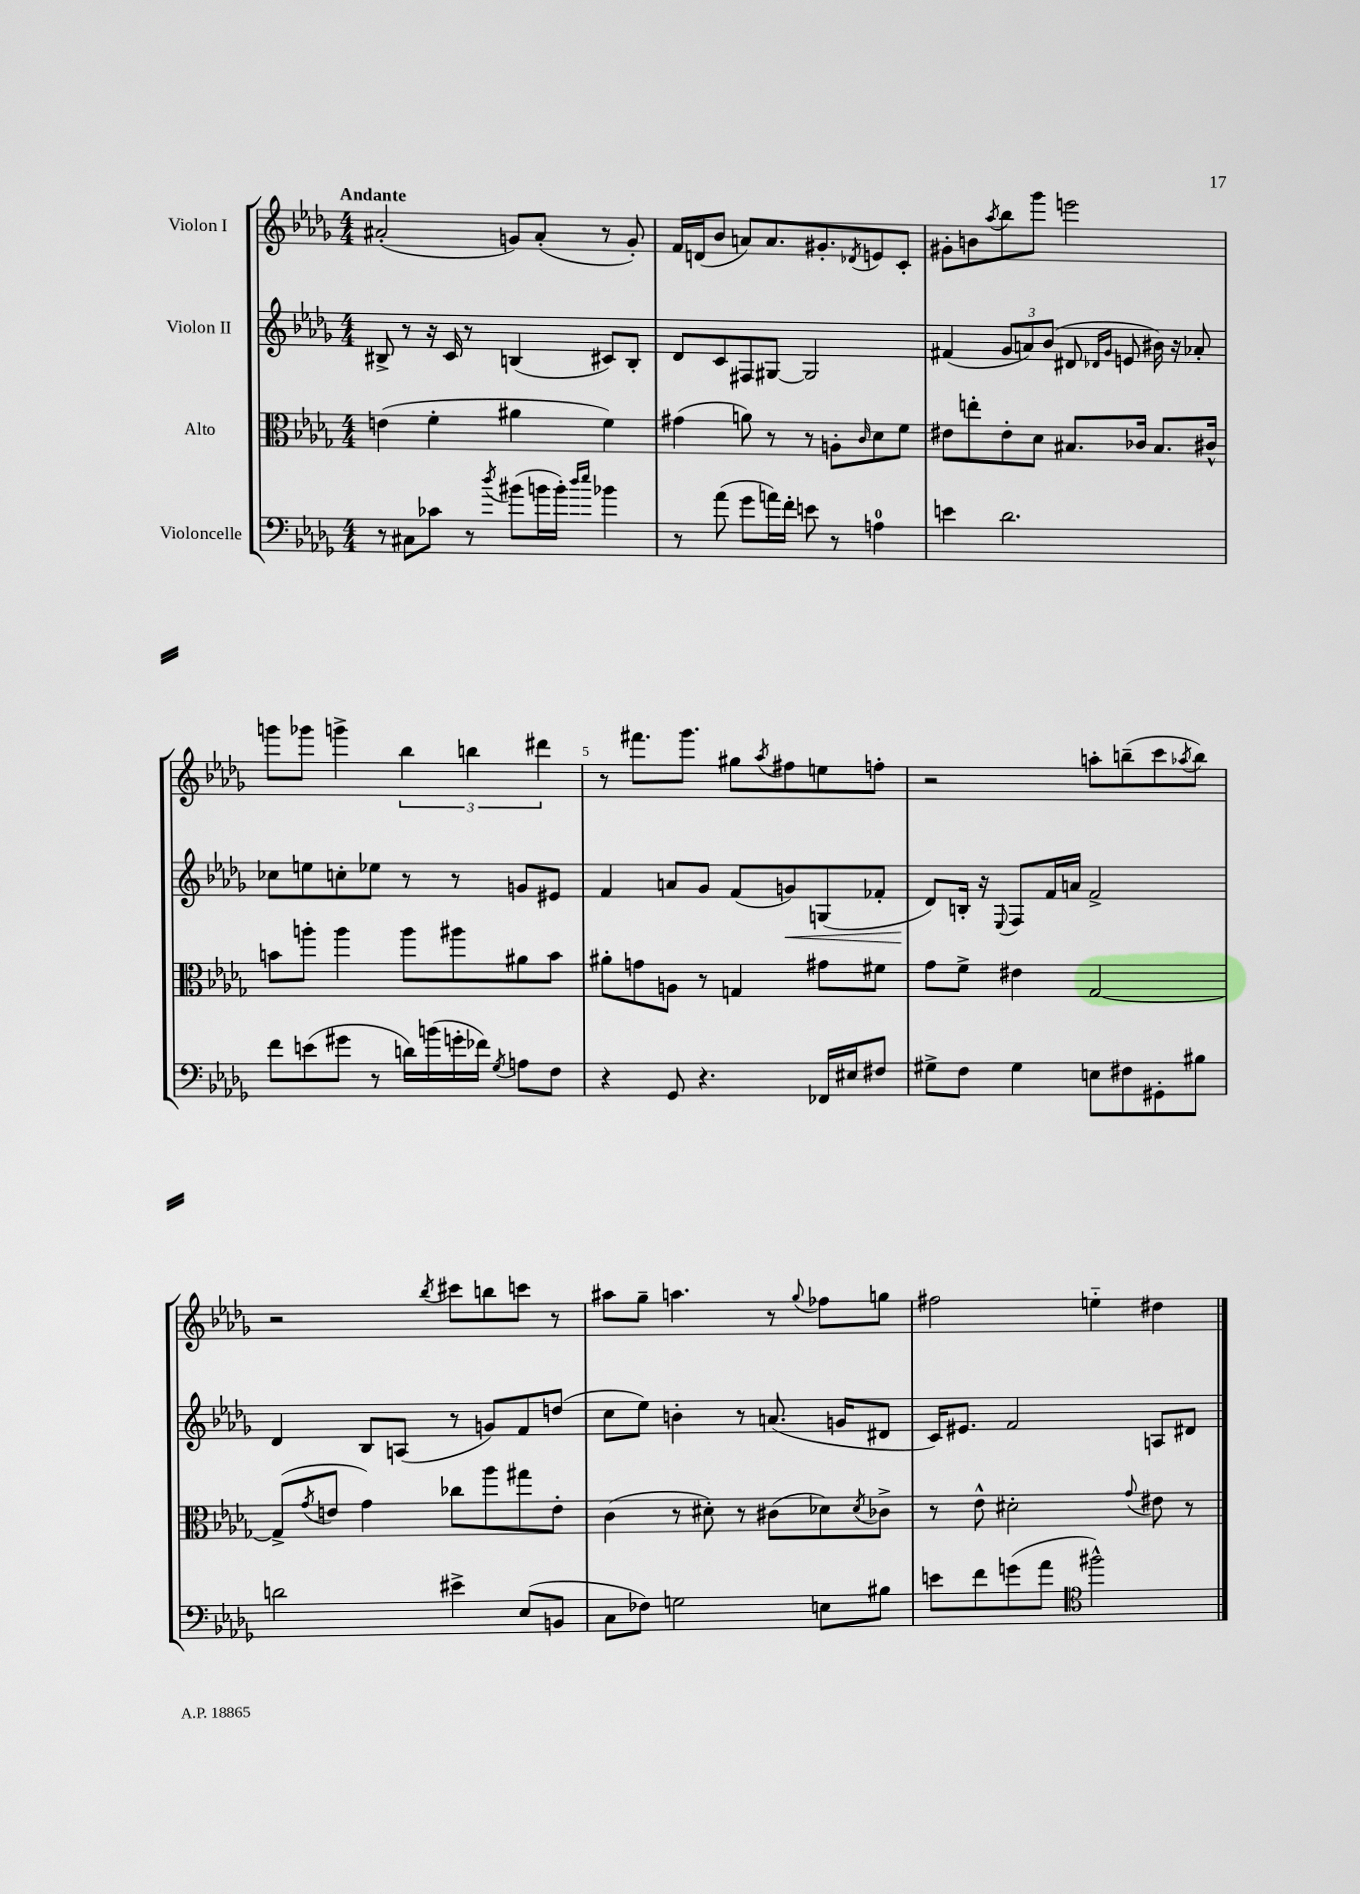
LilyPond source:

<<
\new StaffGroup <<
\new Staff = "s0" \with { instrumentName = "Violon I" } {
    \clef treble \key des \major \numericTimeSignature \time 4/4 \tempo "Andante"
    ais'2-.( g'8) ais'8-.( r8 g'8-.) |
    f'16 d'16( bes'8 a'8) a'8. gis'8.-. \acciaccatura { des'8 } e'8 c'8-. |
    gis'8-. b'8 \acciaccatura { aes''8 } bes''8 ges'''8 e'''2 |
    g'''8 ges'''8 g'''4-> \tuplet 3/2 { bes''4 b''4 dis'''4 } |
    r8 fis'''8. ges'''8. gis''8 \acciaccatura { aes''8 } fis''8 e''8 f''8-. |
    r2 a''8-. b''8--( c'''8 \acciaccatura { aes''8 } b''8) |
    r2 \acciaccatura { bes''8 } cis'''8 b''8 c'''8 r8 |
    ais''8 ges''8-- a''4. r8 \appoggiatura { ges''8 } fes''8 g''8 |
    fis''2 e''4-_ dis''4 \bar "|." |
}
\new Staff = "s1" \with { instrumentName = "Violon II" } {
    \clef treble \key des \major \numericTimeSignature \time 4/4
    bis8-> r8 r16 c'16 r8 b4( cis'8) b8-. |
    des'8 c'8 fis8 gis8~ gis2 |
    fis'4( \tuplet 3/2 { ges'8 a'8) bes'8( } dis'8 \grace { des'16 ges'16 } e'8 bis'16) r16 aes'8-. |
    ces''8 e''8 c''8-. ees''8 r8 r8 g'8 eis'8 |
    f'4 a'8 ges'8 f'8( g'8\<) g8( fes'8-. |
    des'8\!) b16-. r16 \appoggiatura { ees8 } f8 f'16 a'16 f'2-> |
    des'4 bes8 a8( r8 g'8) f'8 d''8( |
    c''8 ees''8) b'4-. r8 a'8.( g'16 dis'8 |
    c'16) eis'8. f'2 a8 dis'8 \bar "|." |
}
\new Staff = "s2" \with { instrumentName = "Alto" } {
    \clef alto \key des \major \numericTimeSignature \time 4/4
    e'4( f'4-. ais'4 f'4) |
    gis'4( a'8) r8 r8 a8-. \grace { c'16 } des'8 f'8 |
    eis'8 e''8-. eis'8-. des'8 bis8. ces'16 bis8. cis'16-^ |
    b'8 a''8-. a''4 a''8 ais''8 ais'8 b'8 |
    ais'8-. g'8 a8 r8 g4 gis'8 fis'8 |
    ges'8 f'8-> eis'4 ges2~ |
    ges8->( \acciaccatura { ges'8 } e'8 ges'4) ces''8 aes''8 gis''8 e'8-. |
    c'4( r8 dis'8-.) r8 cis'8( des'8) \acciaccatura { des'8 } ces'8-> |
    r8 ees'8-^ dis'2-. \appoggiatura { ges'8 } eis'8 r8 \bar "|." |
}
\new Staff = "s3" \with { instrumentName = "Violoncelle" } {
    \clef bass \key des \major \numericTimeSignature \time 4/4
    r8 cis8 ces'8 r8 \acciaccatura { des''8 } bis'8( b'16 b'16-.) \grace { des''16 ees''16 } bes'4 |
    r8 aes'8( ges'8 a'16) f'16-. e'8 r8 a4-0 |
    e'4 des'2. |
    f'8 e'8( gis'8 r8 d'16) b'16( g'16-. fes'16) \acciaccatura { ges8 } a8 f8 |
    r4 ges,8 r4. fes,16 eis16 fis8 |
    gis8-> f8 gis4 e8 fis8 gis,8-. bis8 |
    d'2 eis'4-> ees8( b,8 |
    c8 fes8) g2 e8 bis8 |
    e'8 f'8 g'8( aes'8 \clef tenor fis''2-^) \bar "|." |
}
>>
>>
\layout { \context { \Score \override BarNumber.break-visibility = ##(#f #t #t) barNumberVisibility = #(every-nth-bar-number-visible 5) } }
